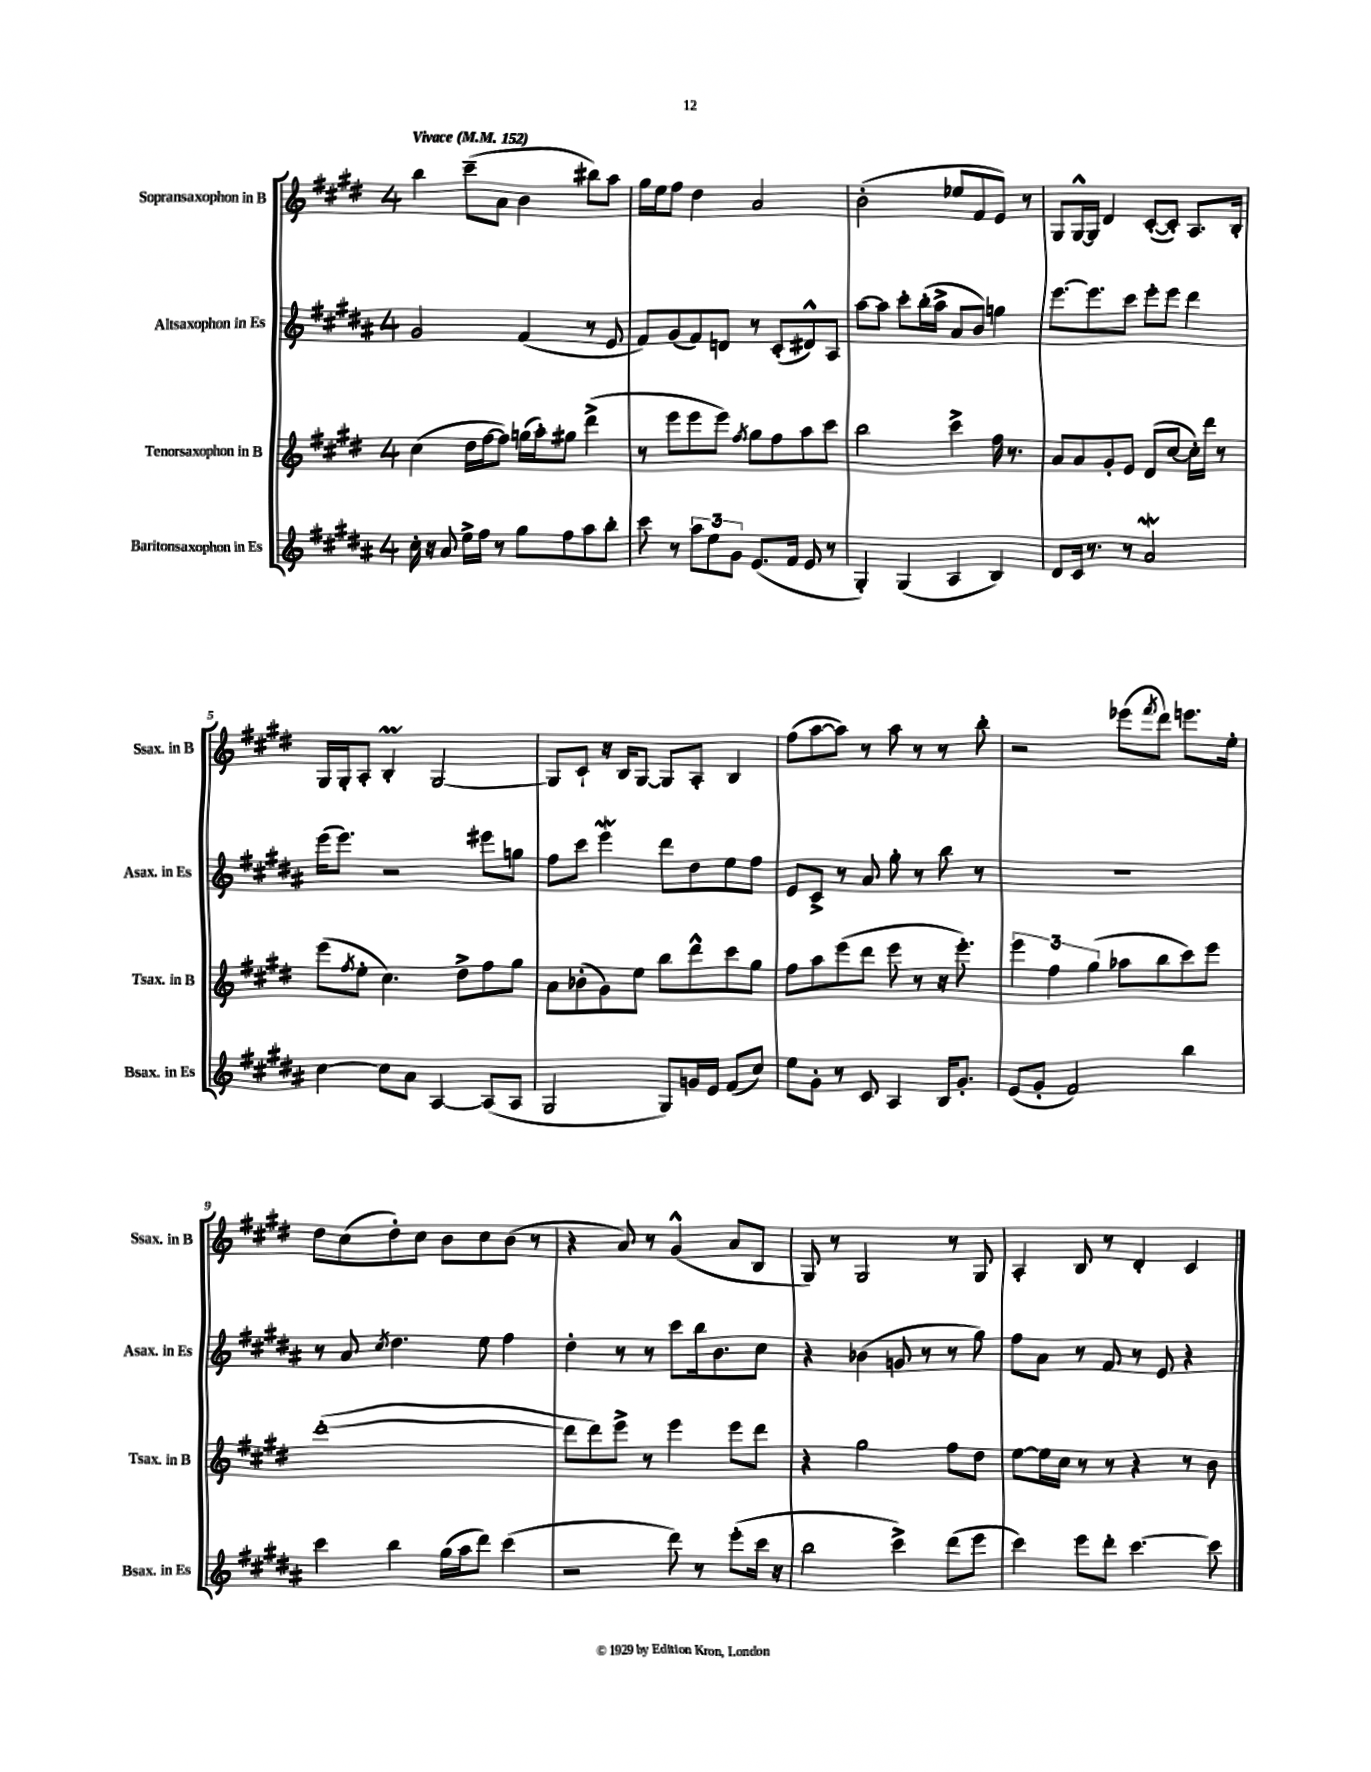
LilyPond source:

<<
\new StaffGroup <<
\new Staff = "s0" \with { instrumentName = "Sopransaxophon in B" shortInstrumentName = "Ssax. in B" } {
    \clef treble \key e \major \once \override Staff.TimeSignature.style = #'single-digit \time 4/4 \tempo "Vivace" 4 = 152
    b''4 cis'''8--( a'8 b'4 bis''8) a''8 |
    gis''16 e''16 fis''8 dis''4 a'2 |
    b'2-.( ees''8 fis'8 e'8) r8 |
    gis8 gis16~-^ gis16 dis'4 cis'8~-.( cis'8-.) a8. b16-. |
    gis16 gis16-. a8-. b4-.\prall gis2~ |
    gis8 cis'8-! r16 b16 gis8~ gis8 a8-. b4 |
    fis''8( a''8~ a''8) r8 a''8 r8 r8 b''8-. |
    r2 ees'''8( \acciaccatura { fis'''8 } dis'''8) e'''8. e''16-. |
    dis''8 cis''8( dis''8-.) cis''8 b'8 cis''8 b'8( r8 |
    r4 a'8) r8 gis'4-^( a'8 b8 |
    gis8) r8 gis2 r8 gis8 |
    a4-. b8 r8 dis'4-. cis'4 \bar "|." |
}
\new Staff = "s1" \with { instrumentName = "Altsaxophon in Es" shortInstrumentName = "Asax. in Es" } {
    \clef treble \key b \major \once \override Staff.TimeSignature.style = #'single-digit \time 4/4
    gis'2 fis'4( r8 e'8 |
    fis'8) gis'8( fis'8) d'8 r8 cis'8-.( dis'8-^) ais8 |
    ais''8~ ais''8 cis'''8-. b''16-.( ais''16-> ais'8 b'8) g''4 |
    e'''8.~ e'''8. cis'''8 e'''8-. e'''8 dis'''4 |
    e'''16( e'''8.) r2 eis'''8 g''8 |
    fis''8 cis'''8 e'''4\mordent dis'''8 dis''8 e''8 fis''8 |
    e'8 cis'8-> r8 ais'8 gis''8-. r8 b''8 r8 |
    R1 |
    r8 ais'8 \acciaccatura { cis''8 } dis''4. e''8 fis''4 |
    dis''4-. r8 r8 cis'''8 b''16 b'8. cis''8 |
    r4 bes'4( g'8 r8 r8 gis''8) |
    fis''8 ais'8 r8 fis'8 r8 e'8 r4 \bar "|." |
}
\new Staff = "s2" \with { instrumentName = "Tenorsaxophon in B" shortInstrumentName = "Tsax. in B" } {
    \clef treble \key e \major \once \override Staff.TimeSignature.style = #'single-digit \time 4/4
    cis''4( dis''16 fis''16~ fis''8) g''16( a''16-.) gis''8 dis'''4->( |
    r8 e'''8 e'''8 e'''8) \acciaccatura { fis''8 } gis''8 fis''8 a''8 cis'''8 |
    b''2 cis'''4-> fis''16 r8. |
    a'8 a'8 gis'8-. e'8 dis'8( cis''8~ cis''16-.) dis'''16 r8 |
    e'''8( \acciaccatura { fis''8 } e''8-. cis''4.) dis''8-> fis''8 gis''8 |
    a'8 bes'8-.( gis'8) e''8 b''8 dis'''8-^ cis'''8 gis''8 |
    fis''8 a''8 e'''8( dis'''8 e'''8 r8 r16 e'''8.-.) |
    \tuplet 3/2 { e'''4 fis''4 gis''4( } aes''8 b''8 cis'''8) e'''8 |
    dis'''1~-.( |
    dis'''8 dis'''8) e'''8-> r8 e'''4 e'''8 dis'''8 |
    r4 gis''2 fis''8 dis''8 |
    e''8~ e''16 cis''16 r8 r8 r4 r8 b'8 \bar "|." |
}
\new Staff = "s3" \with { instrumentName = "Baritonsaxophon in Es" shortInstrumentName = "Bsax. in Es" } {
    \clef treble \key b \major \once \override Staff.TimeSignature.style = #'single-digit \time 4/4
    cis''16-. r16 ais'8 e''16-> fis''16 r8 gis''8 fis''8 ais''8 b''8-. |
    cis'''8 r8 \tuplet 3/2 { ais''8 e''8 gis'8 } e'8.( fis'16 e'8 r8 |
    gis4-.) gis4( ais4 b4) |
    dis'8 cis'16 r8. r8 ais'2\mordent |
    cis''4~ cis''8 ais'8 ais4~ ais8( ais8 |
    gis2 gis8) g'16 e'16 fis'8( cis''8) |
    e''8 gis'8-. r8 cis'8 ais4 b16 gis'8.-. |
    e'8( gis'8-. fis'2) b''4 |
    cis'''4 b''4 gis''16( ais''16 dis'''8) cis'''4( |
    r2 dis'''8) r8 e'''8-.( cis'''16 r16 |
    b''2 cis'''4->) dis'''8( e'''8 |
    cis'''4) e'''8 dis'''8-. cis'''4.~ cis'''8 \bar "|." |
}
>>
>>
